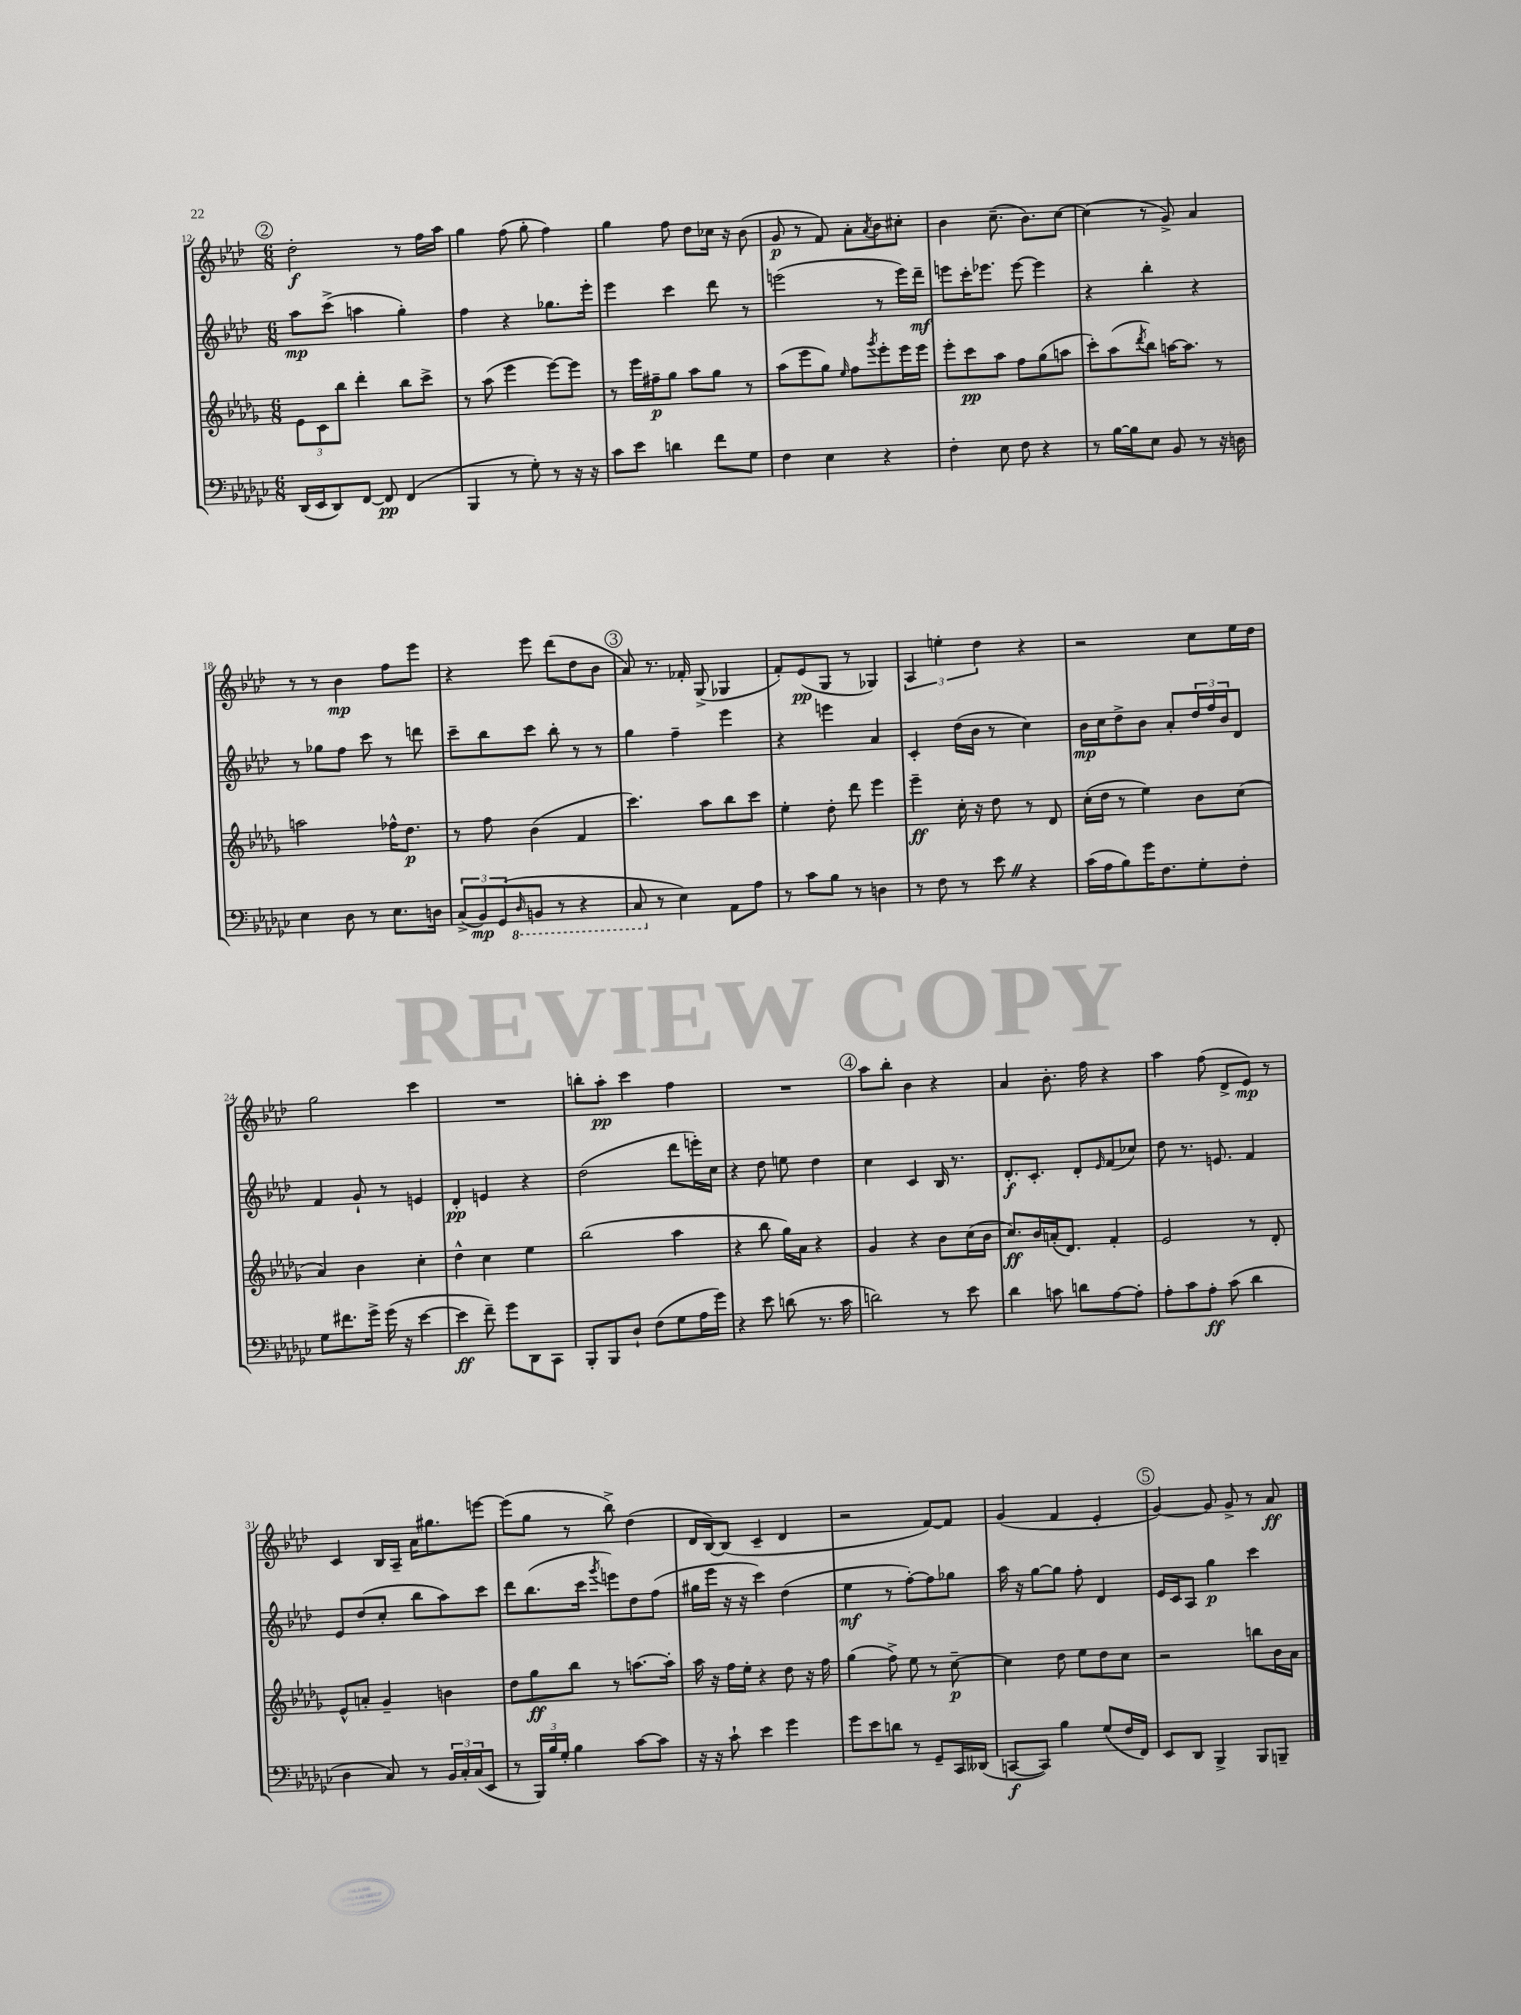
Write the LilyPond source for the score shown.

<<
\new StaffGroup <<
\new Staff = "s0" {
    \clef treble \key aes \major \numericTimeSignature \time 6/8
    \mark \markup { \circle "2" } des''2-.\f r8 f''16 aes''16 |
    g''4 f''8( g''8-. f''4) |
    g''4 f''8 des''8 ces''16 r16 bes'8( |
    g'8\p r8 f'8) aes'8-. \acciaccatura { aes'8 } bes'8 cis''8-. |
    bes'4 c''8.--( bes'8.) c''8~ |
    c''4( r8 g'8->) aes'4 |
    r8 r8 bes'4\mp f''8 ees'''8 |
    r4 ees'''8 des'''8( des''8 bes'8 |
    \mark \markup { \circle "3" } aes'8) r8. fes'16-. g8->( ges4 |
    f'8-.) ees'8\pp( g8 r8 ges4) |
    \tuplet 3/2 { aes4 e''4-. des''4 } r4 |
    r2 c''8 ees''16 des''16 |
    g''2 c'''4 |
    R2. |
    b''8-. aes''8-.\pp c'''4 f''4 |
    R2. |
    \mark \markup { \circle "4" } aes''8 bes''8-. bes'4 r4 |
    aes'4 bes'8.-. f''16 r4 |
    aes''4 f''8( des'8-> ees'8\mp) r8 |
    c'4 bes16 aes16-- aes'16 gis''8. e'''8~ |
    e'''8( g''8 r8 bes''8->) des''4( |
    des'16 bes16~) bes8( c'4-- des'4 |
    r2 f'8~) f'8 |
    g'4( f'4 ees'4-. |
    \mark \markup { \circle "5" } g'4~) g'8 g'8-> r8 aes'8\ff \bar "|." |
}
\new Staff = "s1" {
    \clef treble \key aes \major \numericTimeSignature \time 6/8
    \mark \markup { \circle "2" } aes''8\mp c'''8->( a''4 g''4-.) |
    f''4 r4 ges''8. ees'''16-. |
    ees'''4 c'''4 des'''8 r8 |
    e'''2( r8 e'''16) des'''16--\mf |
    e'''8 c'''16-. ees'''8. ees'''8~ ees'''4 |
    r4 bes''4-. r4 |
    r8 ges''8 f''8 c'''8 r8 d'''8 |
    c'''8-- bes''8 c'''8 bes''8-. r8 r8 |
    \mark \markup { \circle "3" } g''4 f''4-- ees'''4 |
    r4 e'''4 aes'4 |
    c'4-. des''16( bes'16 r8 c''4) |
    bes'16\mp c''16 des''8-> bes'8 aes'8-. \tuplet 3/2 { des''16 f''16 bes'16 } des'8 |
    f'4 g'8-! r8 e'4 |
    des'4-.\pp e'4 r4 |
    des''2( des'''8 e'''16-.) c''16 |
    r4 des''8 e''8 des''4 |
    \mark \markup { \circle "4" } c''4 c'4 bes16 r8. |
    des'8.-.\f c'8.-. des'8-. \grace { ees'16 } f'8( ces''8) |
    des''8 r8. e'8. f'4 |
    ees'8 des''8( c''8-. bes''8 aes''8) c'''8 |
    des'''8 bes''8.( c'''16 \acciaccatura { g'''8 } e'''8) des''8 f''8( |
    gis''16 ees'''16 r16 r16 c'''4) des''4( |
    ees''4\mf r8 f''8~-.) f''8 ges''8 |
    aes''16 r16 g''8~ g''8 f''8-. des'4 |
    \mark \markup { \circle "5" } ees'16 c'16 aes8 g''4\p c'''4 \bar "|." |
}
\new Staff = "s2" {
    \clef treble \key des \major \numericTimeSignature \time 6/8
    \mark \markup { \circle "2" } \tuplet 3/2 { ees'8 c'8 bes''8 } des'''4-. bes''8 c'''8-> |
    r8 aes''8( ees'''4 ees'''8~) ees'''8 |
    r8 ees'''16 fis''16--\p ges''8 aes''8 ges''8 r8 |
    aes''8( ees'''8 ges''8) \grace { ees''16 } f''8 \acciaccatura { ges'''8 } ees'''8-. ees'''16 ees'''16 |
    ees'''8-. c'''8\pp aes''8 f''8 ges''8( a''8 |
    c'''8-.) aes''8( \acciaccatura { des'''8 } bes''8) a''16~ a''8. r8 |
    a''2 fes''16-^ des''8.\p |
    r8 f''8 bes'4( f'4 |
    \mark \markup { \circle "3" } c'''4.) aes''8 bes''8 c'''8 |
    ees''4-. des''8-. des'''8 ees'''4 |
    ees'''4--\ff c''16-. r16 des''8 r8 des'8 |
    c''16-.( des''16 r8 ees''4) bes'8 c''8( |
    aes'4) bes'4 c''4-. |
    des''4-^ c''4 ees''4 |
    bes''2( aes''4 |
    r4 bes''8 ges''16) aes'16 r4 |
    \mark \markup { \circle "4" } ges'4 r4 bes'8 c''16( bes'16 |
    c''8.\ff) bes'16 a'16-.( des'8.) f'4-. |
    ees'2 r8 des'8-. |
    ees'8-^ a'8-. ges'4-- b'4 |
    des''8 ges''8\ff bes''8 r8 a''8.~ a''16-. |
    aes''16 r16 f''16 ees''16-. r4 des''8 r16 f''16 |
    ges''4( f''8->) ees''8 r8 c''8~--\p |
    c''4 des''8 ees''8 des''8 c''8 |
    \mark \markup { \circle "5" } r2 b''8 bes'16 aes'16 \bar "|." |
}
\new Staff = "s3" {
    \clef bass \key ges \major \numericTimeSignature \time 6/8
    \mark \markup { \circle "2" } des,16( ees,16 des,8) f,8~ f,8\pp f,4( |
    bes,,4 r8 ges8-.) r8 r16 r16 |
    ces'8 ees'8 d'4 f'8 ges8 |
    f4 ees4 r4 |
    f4-. ees8 f8 r4 |
    r8 bes16~ bes16 ees8 bes,8 r8 r16 d16 |
    ees4 des8 r8 ees8. d16 |
    \tuplet 3/2 { ces8->( bes,8\mp) ges,8( } \ottava #-1 \grace { des,16 } b,,8 r8 r4 |
    \mark \markup { \circle "3" } ces,8 \ottava #0 r8 ees4) aes,8 aes8 |
    r8 ces'8 bes8 r8 d4 |
    r8 f8 r8 ees'8 \once \override BreathingSign.text = \markup { \musicglyph "scripts.caesura.straight" } \breathe r4 |
    ces'16( aes16 bes8) ges'16 f8. ges8-. f8-. |
    ges8 fis'8. ges'16-> ges'16( r16 ees'4~ |
    ees'4\ff f'8--) ges'8 des,8 ces,8 |
    bes,,8-. bes,,8 des8-! f8( ges8 aes16 ges'16) |
    r4 ees'8 d'8( r8. ces'16 |
    \mark \markup { \circle "4" } d'2) r8 ees'8 |
    des'4 c'8 d'8 aes8~ aes8-. |
    aes8-. ces'8 aes8-.\ff ces'8( des'4 |
    des4 ces8) r8 \tuplet 3/2 { bes,16 ces16-. ces16( } ees,8 |
    r8 \tuplet 3/2 { bes,,16) bes16 ges16-. } bes4 ces'8~ ces'8 |
    r16 r16 ces'8-! ees'4 ges'4 |
    ges'8 ees'8 d'8 r8 ges,8-- ces,16 deses,16( |
    c,8~\f c,8) bes4 ges8( f16 f,16) |
    \mark \markup { \circle "5" } ees,8 des,8 bes,,4-> bes,,8 b,,8-- \bar "|." |
}
>>
>>
\layout { \context { \Score currentBarNumber = #12 } }
